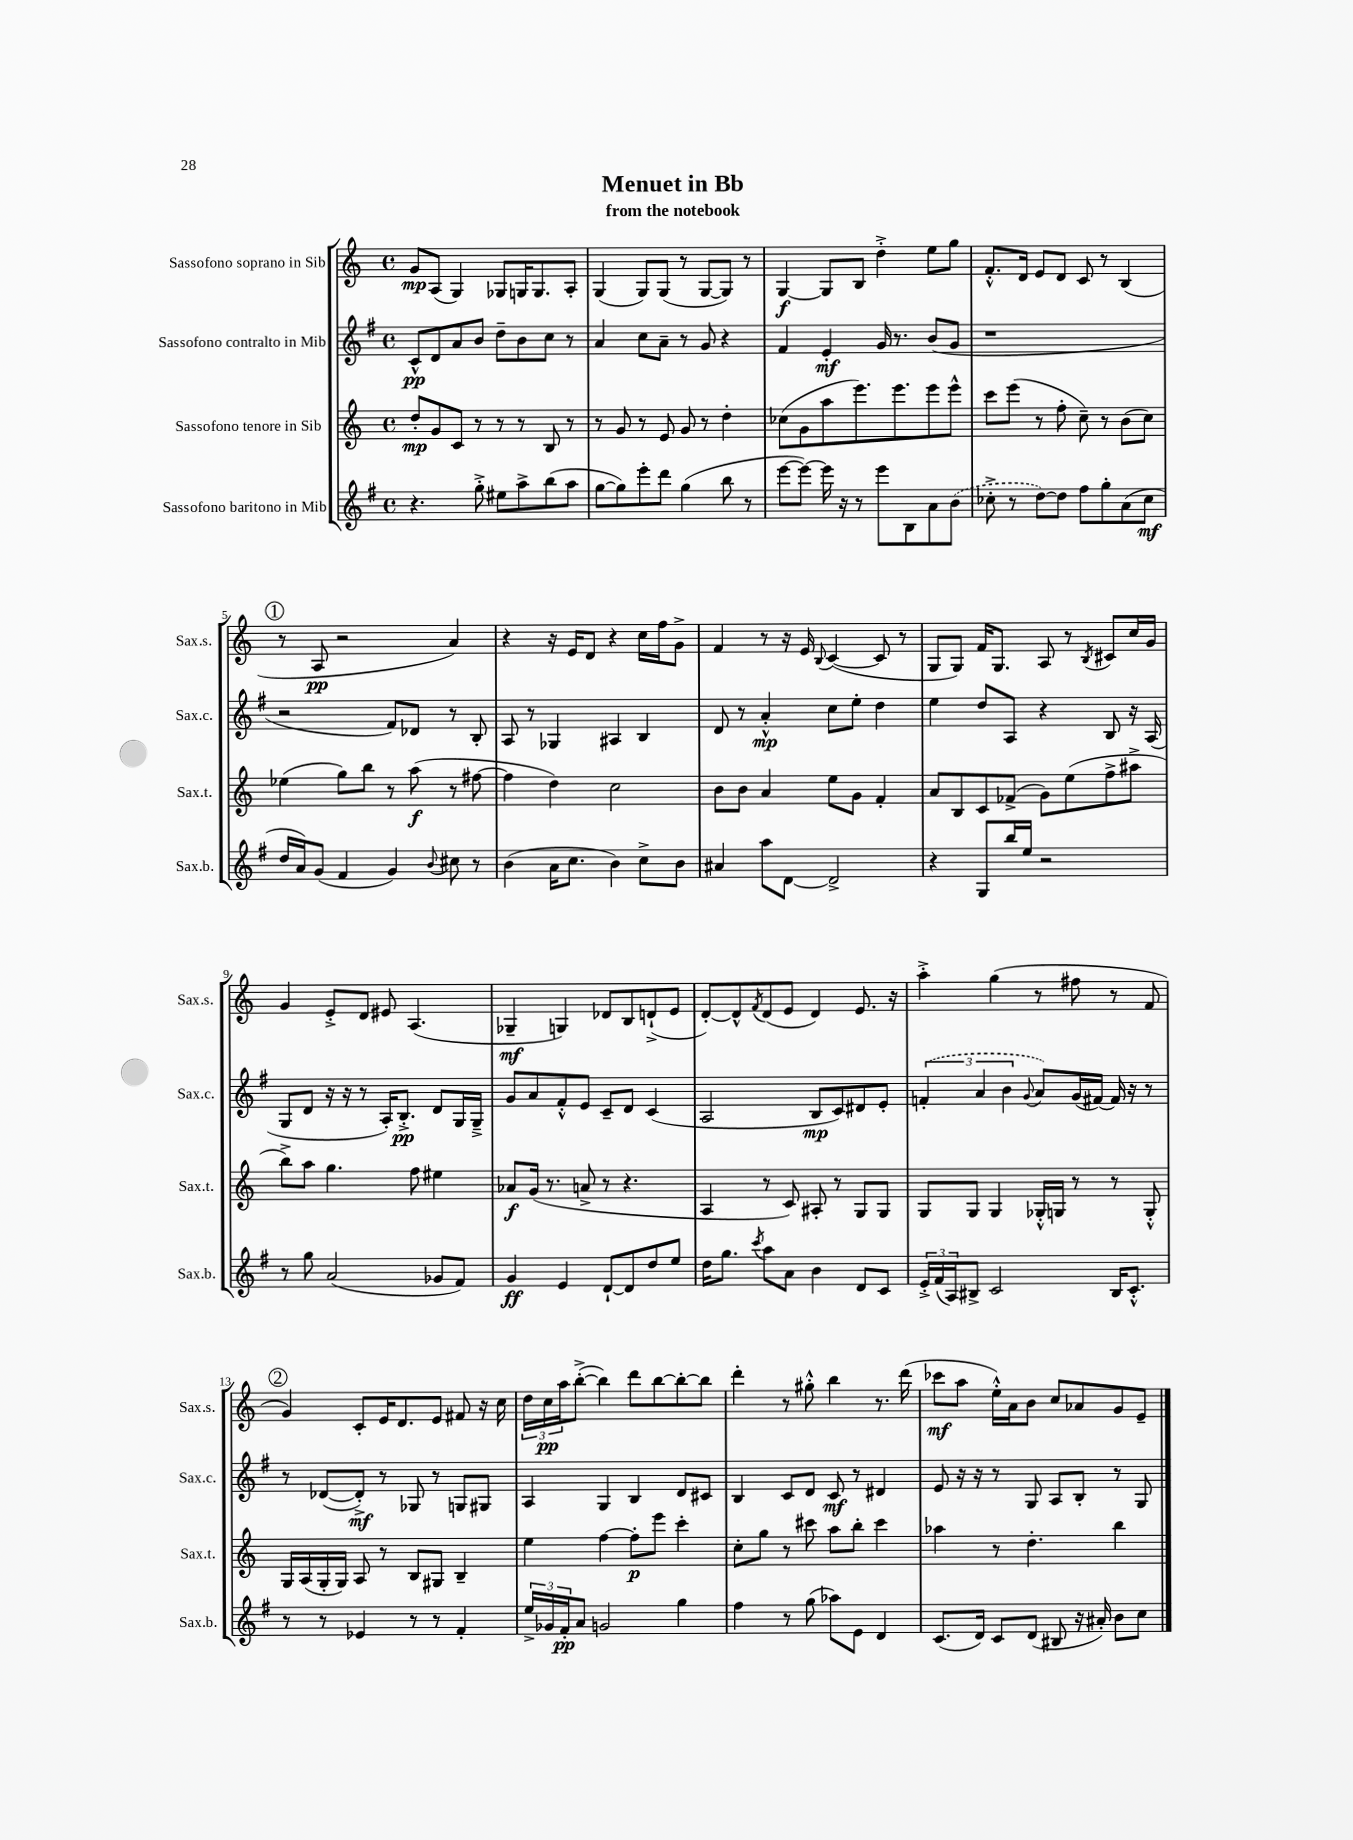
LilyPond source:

\header { title = "Menuet in Bb" subtitle = "from the notebook" }
<<
\new StaffGroup <<
\new Staff = "s0" \with { instrumentName = "Sassofono soprano in Sib" shortInstrumentName = "Sax.s." } {
    \clef treble \key c \major \defaultTimeSignature \time 4/4
    g'8\mp a8( g4) ges8 g16 g8. a8-. |
    g4( g8) g8( r8 g8~ g8) r8 |
    g4~\f g8 b8 d''4-.-> e''8 g''8 |
    f'8.-.-^ d'16 e'8 d'8 c'8 r8 b4( |
    \mark \markup { \circle "1" } r8 a8\pp r2 a'4) |
    r4 r16 e'16 d'8 r4 c''16 f''16 g'8-> |
    f'4 r8 r16 e'16 \appoggiatura { b8 } c'4~( c'8 r8 |
    g8 g8) f'16 g8. a8 r8 \acciaccatura { b8 } cis'8 c''16 g'16 |
    g'4 e'8-.-> d'8 eis'8 a4.( |
    ges4--\mf g4) des'8 b8 d'8-!->( e'8 |
    d'8~-.) d'8-^ \acciaccatura { f'8 } d'8( e'8 d'4) e'8. r16 |
    a''4-.-> g''4( r8 fis''8 r8 f'8 |
    \mark \markup { \circle "2" } g'4) c'8-. e'16 d'8. e'8 fis'8 r16 c''16 |
    \tuplet 3/2 { d''16 c''16\pp a''16 } b''8~-.->( b''4) d'''8 b''8~ b''8~-. b''8 |
    d'''4-. r8 gis''8-.-^ b''4 r8. d'''16( |
    ces'''8\mf a''8 e''16-.-^) a'16 b'8 c''8 aes'8 g'8 e'8-- \bar "|." |
}
\new Staff = "s1" \with { instrumentName = "Sassofono contralto in Mib" shortInstrumentName = "Sax.c." } {
    \clef treble \key g \major \defaultTimeSignature \time 4/4
    c'8-^\pp d'8 a'8 b'8 d''8-- b'8 c''8 r8 |
    a'4 c''8 a'8-- r8 g'8 r4 |
    fis'4 e'4-.\mf g'16 r8. b'8( g'8 |
    r1 |
    \mark \markup { \circle "1" } r2 fis'8) des'8 r8 b8-. |
    a8 r8 ges4 ais4 b4 |
    d'8 r8 a'4-.-^\mp c''8 e''8-. d''4 |
    e''4 d''8 a8 r4 b8 r16 a16( |
    g8 d'8 r16 r16 r8 a16-.) b8.-.->\pp d'8 g16 g16---> |
    g'8 a'8 fis'8-.-^ e'8 c'8-- d'8 c'4( |
    a2 b8\mp c'8) dis'8 e'8-. |
    \tuplet 3/2 { \once \slurDashed f'4-.( a'4 b'4 } \appoggiatura { g'8 } a'8) g'16( fis'16~) fis'16 r16 r8 |
    \mark \markup { \circle "2" } r8 des'8~( des'8-.->\mf) r8 ges8 r8 g8 gis8 |
    a4 g4 b4 d'8 cis'8 |
    b4 c'8 d'8 c'8\mf r8 dis'4 |
    e'8 r16 r16 r8 g8 a8 b8-. r8 g8 \bar "|." |
}
\new Staff = "s2" \with { instrumentName = "Sassofono tenore in Sib" shortInstrumentName = "Sax.t." } {
    \clef treble \key c \major \defaultTimeSignature \time 4/4
    d''8-.\mp g'8 c'8 r8 r8 r8 b8 r8 |
    r8 g'8 r8 e'8 g'8 r8 d''4-. |
    ces''8( g'8 a''8 e'''8.) e'''8. e'''8 e'''8-^ |
    c'''8 e'''8( r8 f''8-. c''8--) r8 b'8( c''8) |
    \mark \markup { \circle "1" } ees''4( g''8) b''8 r8 a''8\f( r8 fis''8~ |
    fis''4 d''4) c''2 |
    b'8 b'8 a'4 e''8 g'8 f'4-. |
    a'8 b8 c'8 fes'8->( g'8) e''8( f''8-> ais''8-> |
    b''8->) a''8 g''4. f''8 eis''4 |
    aes'8\f g'16( r8. a'8-> r8 r4. |
    a4 r8 c'8) ais8-. r8 g8 g8 |
    g8 g8 g4 ges16-.-^ g16 r8 r8 g8-.-^ |
    \mark \markup { \circle "2" } g16 a16( g16-. g16) a8 r8 b8 gis8 b4-- |
    e''4 f''4~ f''8-.\p e'''8 c'''4-. |
    c''8-. g''8 r8 cis'''8 a''8 b''8-. cis'''4 |
    aes''4 r8 d''4.-. b''4 \bar "|." |
}
\new Staff = "s3" \with { instrumentName = "Sassofono baritono in Mib" shortInstrumentName = "Sax.b." } {
    \clef treble \key g \major \defaultTimeSignature \time 4/4
    r4. g''8-.-> eis''8 a''8-> b''8( a''8 |
    g''8~ g''8) e'''8-. d'''8 g''4( b''8 r8 |
    e'''8~ e'''8~) e'''16 r16 r8 e'''8 b8 a'8 \once \slurDashed b'8( |
    ces''8-.-> r8 d''8~) d''8 fis''8 g''8-. a'8( ces''8\mf |
    \mark \markup { \circle "1" } d''16 a'16) g'8( fis'4 g'4) \appoggiatura { b'8 } cis''8 r8 |
    b'4( a'16 c''8. b'4) c''8-> b'8 |
    ais'4 a''8 d'8~ d'2-> |
    r4 g8 b''16 e''16 r2 |
    r8 g''8 a'2( ges'8 fis'8) |
    g'4\ff e'4 d'8~-! d'8 d''8 e''8 |
    d''16 g''8. \acciaccatura { c'''8 } a''8 a'8 b'4 d'8 c'8 |
    \tuplet 3/2 { e'16-.-> fis'16( a16) } bis8-> c'2 bis16 c'8.-.-^ |
    \mark \markup { \circle "2" } r8 r8 ees'4 r8 r8 fis'4-. |
    \tuplet 3/2 { e''16-> ges'16 fis'16-.\pp } a'8 g'2 g''4 |
    fis''4 r8 g''8( aes''8) e'8 d'4 |
    c'8.( d'16) c'8 d'8( bis8 r16 ais'16-.) b'8 c''8 \bar "|." |
}
>>
>>
